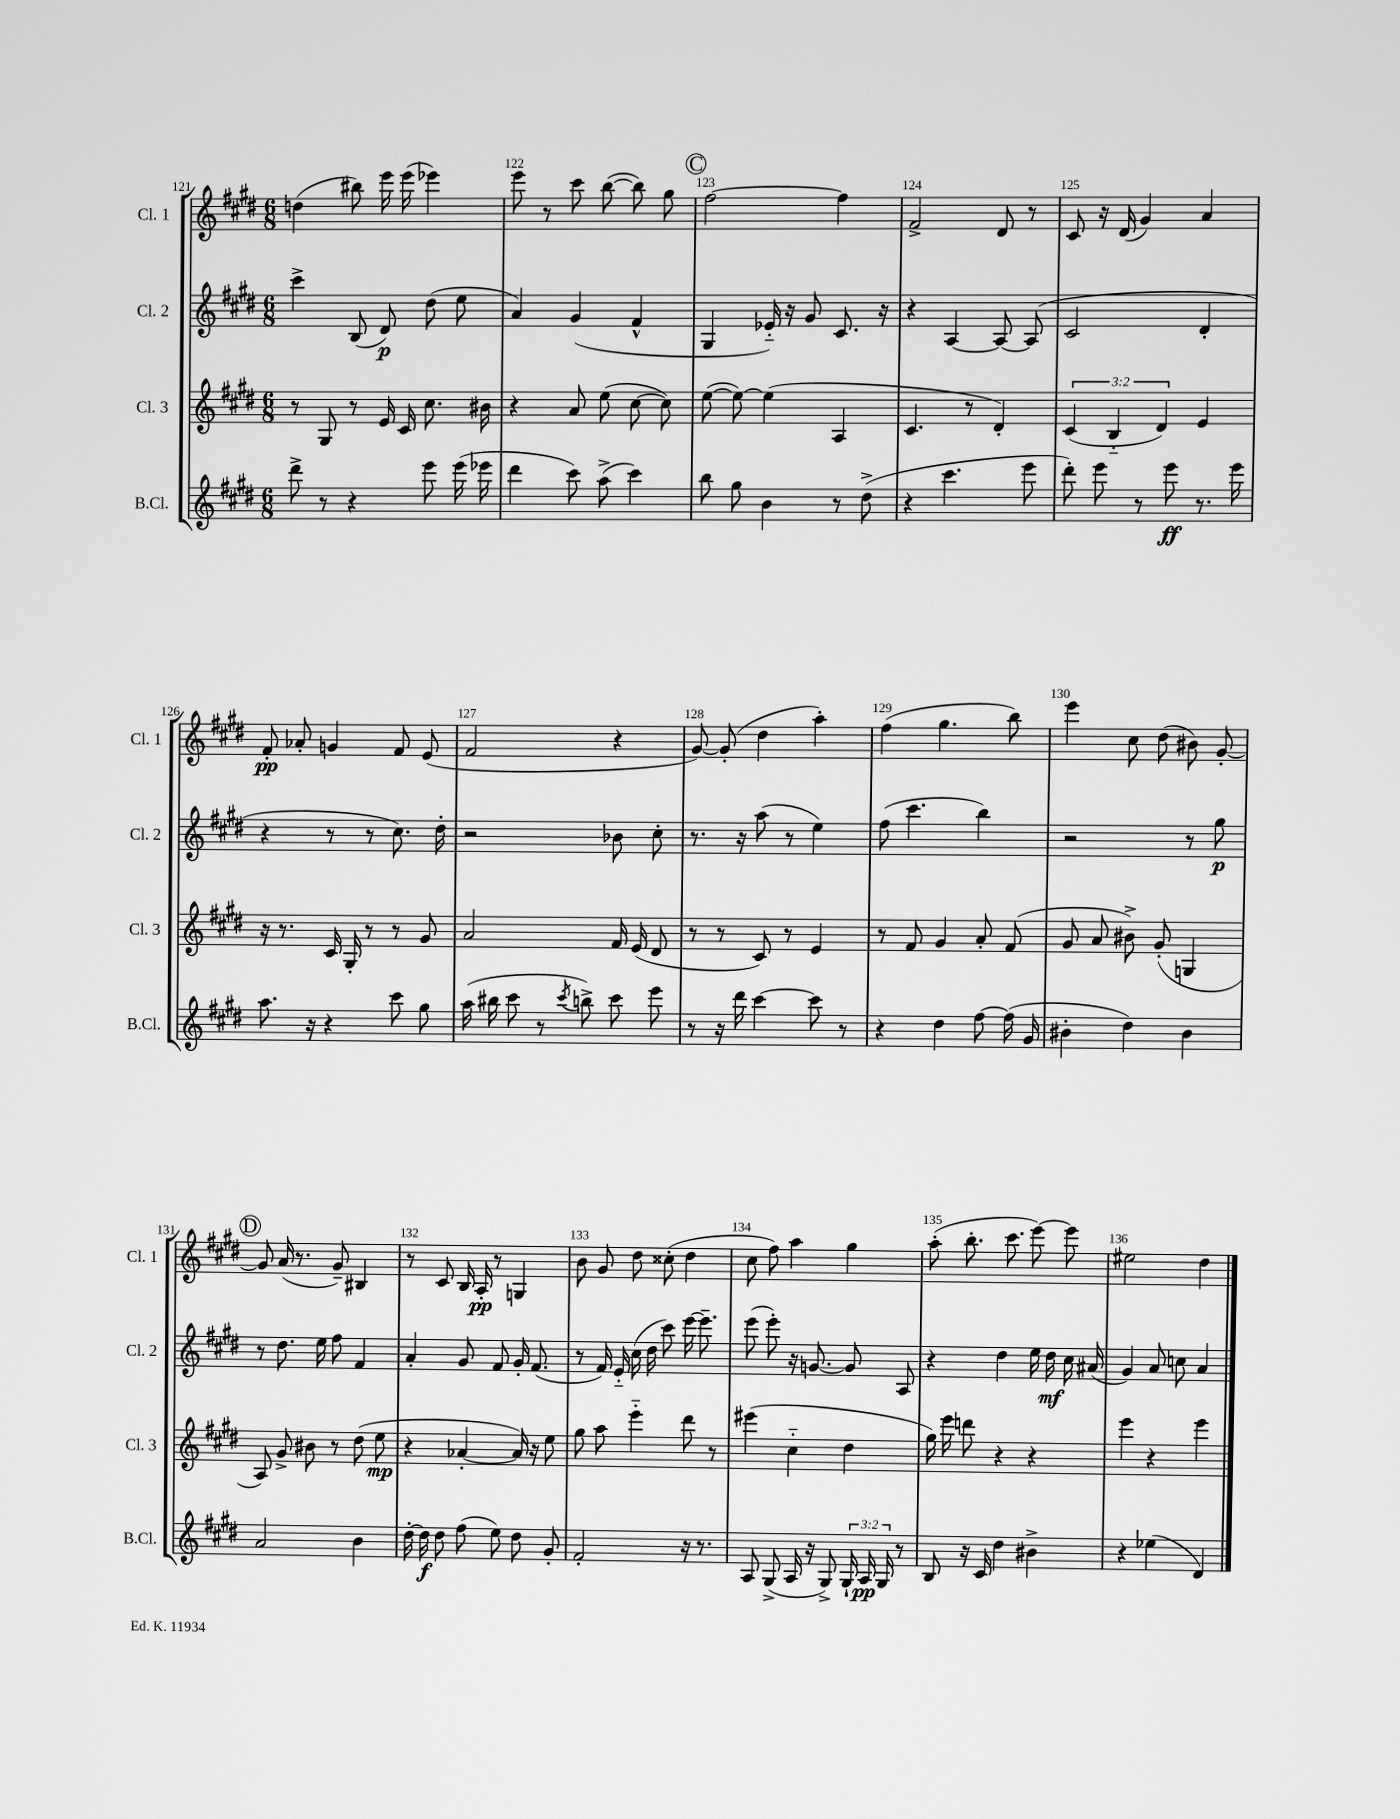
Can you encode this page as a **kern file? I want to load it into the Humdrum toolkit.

**kern	**kern	**kern	**kern
*staff4	*staff3	*staff2	*staff1
*clefG2	*clefG2	*clefG2	*clefG2
*k[f#c#g#d#]	*k[f#c#g#d#]	*k[f#c#g#d#]	*k[f#c#g#d#]
*M6/8	*M6/8	*M6/8	*M6/8
8ddd#^	8r	4ccc#^	(4dd
8r	8G#	.	.
4r	8r	(8B	8bb#)
.	16e	8d#)	16eee
.	16c#	.	(16eee
8eee	8.cc#	(8dd#	4eee-)
(16eee	.	8ee	.
16eee-	16b#	.	.
=	=	=	=
4ddd#	4r	4a)	8eee
.	.	.	8r
8ccc#)	8a	(4g#	8ccc#
(8aa^	(8ee	.	([8bb
4ccc#)	[8cc#	4f#^^	8bb])
.	8cc#])	.	8gg#
=	=	=	=
8bb	([8ee	4G#	[2ff#
8gg#	8ee_)	.	.
4b	(4ee]	16e-'~)	.
.	.	16r	.
.	.	8g#	.
8r	4A	8.c#	4ff#]
(8dd#^	.	.	.
.	.	16r	.
=	=	=	=
4r	4.c#	4r	2f#^
4.ccc#	.	[4A	.
.	8r	.	.
.	4d#')	8A_	8d#
8eee	.	(8A]	8r
=	=	=	=
8ddd#')	(6c#	2c#	8c#
8eee	.	.	16r
.	6B'~	.	.
.	.	.	(16d#
8r	.	.	4g#)
.	6d#)	.	.
8eee	.	.	.
8.r	4e	4d#'	4a
16eee	.	.	.
=	=	=	=
8.aa	16r	4r	8f#'
.	8.r	.	.
.	.	.	8a-'
16r	.	.	.
4r	16c#	8r	4g
.	16G#'	.	.
.	8r	8r	.
8ccc#	8r	8.cc#)	8f#
8gg#	8g#	.	(8e
.	.	16dd#'	.
=	=	=	=
(16aa	2a	2r	2f#
16bb#	.	.	.
8ccc#	.	.	.
8r	.	.	.
8qccc#	.	.	.
8bb^)	.	.	.
8ccc#	16f#	8b-	4r
.	(16e	.	.
8eee	8d#	8cc#'	.
=	=	=	=
8r	8r	8.r	[8g#)
16r	8r	.	(8g#']
16ddd#	.	16r	.
[4ccc#	8c#)	(8aa	4dd#
.	8r	8r	.
8ccc#]	4e	4ee)	4aa')
8r	.	.	.
=	=	=	=
4r	8r	(8ff#	(4ff#
.	8f#	4.ccc#	.
4dd#	4g#	.	4.gg#
[8ff#	8a'	4bb)	.
(16ff#]	(8f#	.	8bb)
16g#	.	.	.
=	=	=	=
4b#'	8g#	2r	4eee
.	8a	.	.
4dd#)	8b#^)	.	8cc#
.	(8g#'	.	(8dd#
4b#	4G	8r	8b#)
.	.	8gg#	[8g#'
=	=	=	=
2a	8A)	8r	8g#]
.	8g#^	8.dd#	(16a
.	.	.	8.r
.	8b#	.	.
.	.	16ee	.
.	8r	8ff#	8g#~)
4b	(8dd#	4f#	4B#
.	8ee	.	.
=	=	=	=
[16dd#'	4r	4a'	8r
16dd#]	.	.	.
8dd#	.	.	8c#
(8ff#	[4a-'	8g#	16B
.	.	.	16A'
8ee)	.	8f#	8r
8dd#	16a-])	16g#'	4G
.	16r	(8.f#	.
8g#'	8ee	.	.
=	=	=	=
2f#'	8gg#	8r	8b
.	8aa	16f#)	8g#
.	.	16e'~	.
.	4eee'~	(16cc#	8dd#
.	.	16dd#	.
.	.	8ccc#)	(8cc##'
16r	8ddd#	[16eee	4dd#
8.r	.	8.eee~]	.
.	8r	.	.
=	=	=	=
8A	(4eee#	(8eee	8cc#
(8G#^	.	8eee')	8ff#)
16A	4cc#'~	16r	4aa
16r	.	[8.g	.
8G#^)	.	.	.
24G#`	4dd#	8g]	4gg#
24A	.	.	.
24G#	.	.	.
8r	.	8A	.
=	=	=	=
8B	16gg#)	4r	(8aa'
.	16eee	.	.
16r	8ddd	.	8.bb'
16c#	.	.	.
4dd#	4r	4dd#	.
.	.	.	8.ccc#
4b#^	4r	16ee	[8eee)
.	.	16dd#	.
.	.	16cc#	8eee]
.	.	(16a#	.
=	=	=	=
4r	4eee	4g#)	2ee#
(4ee-	4r	8a	.
.	.	8cc	.
4d#)	4eee	4a	4dd#
==	==	==	==
*-	*-	*-	*-
